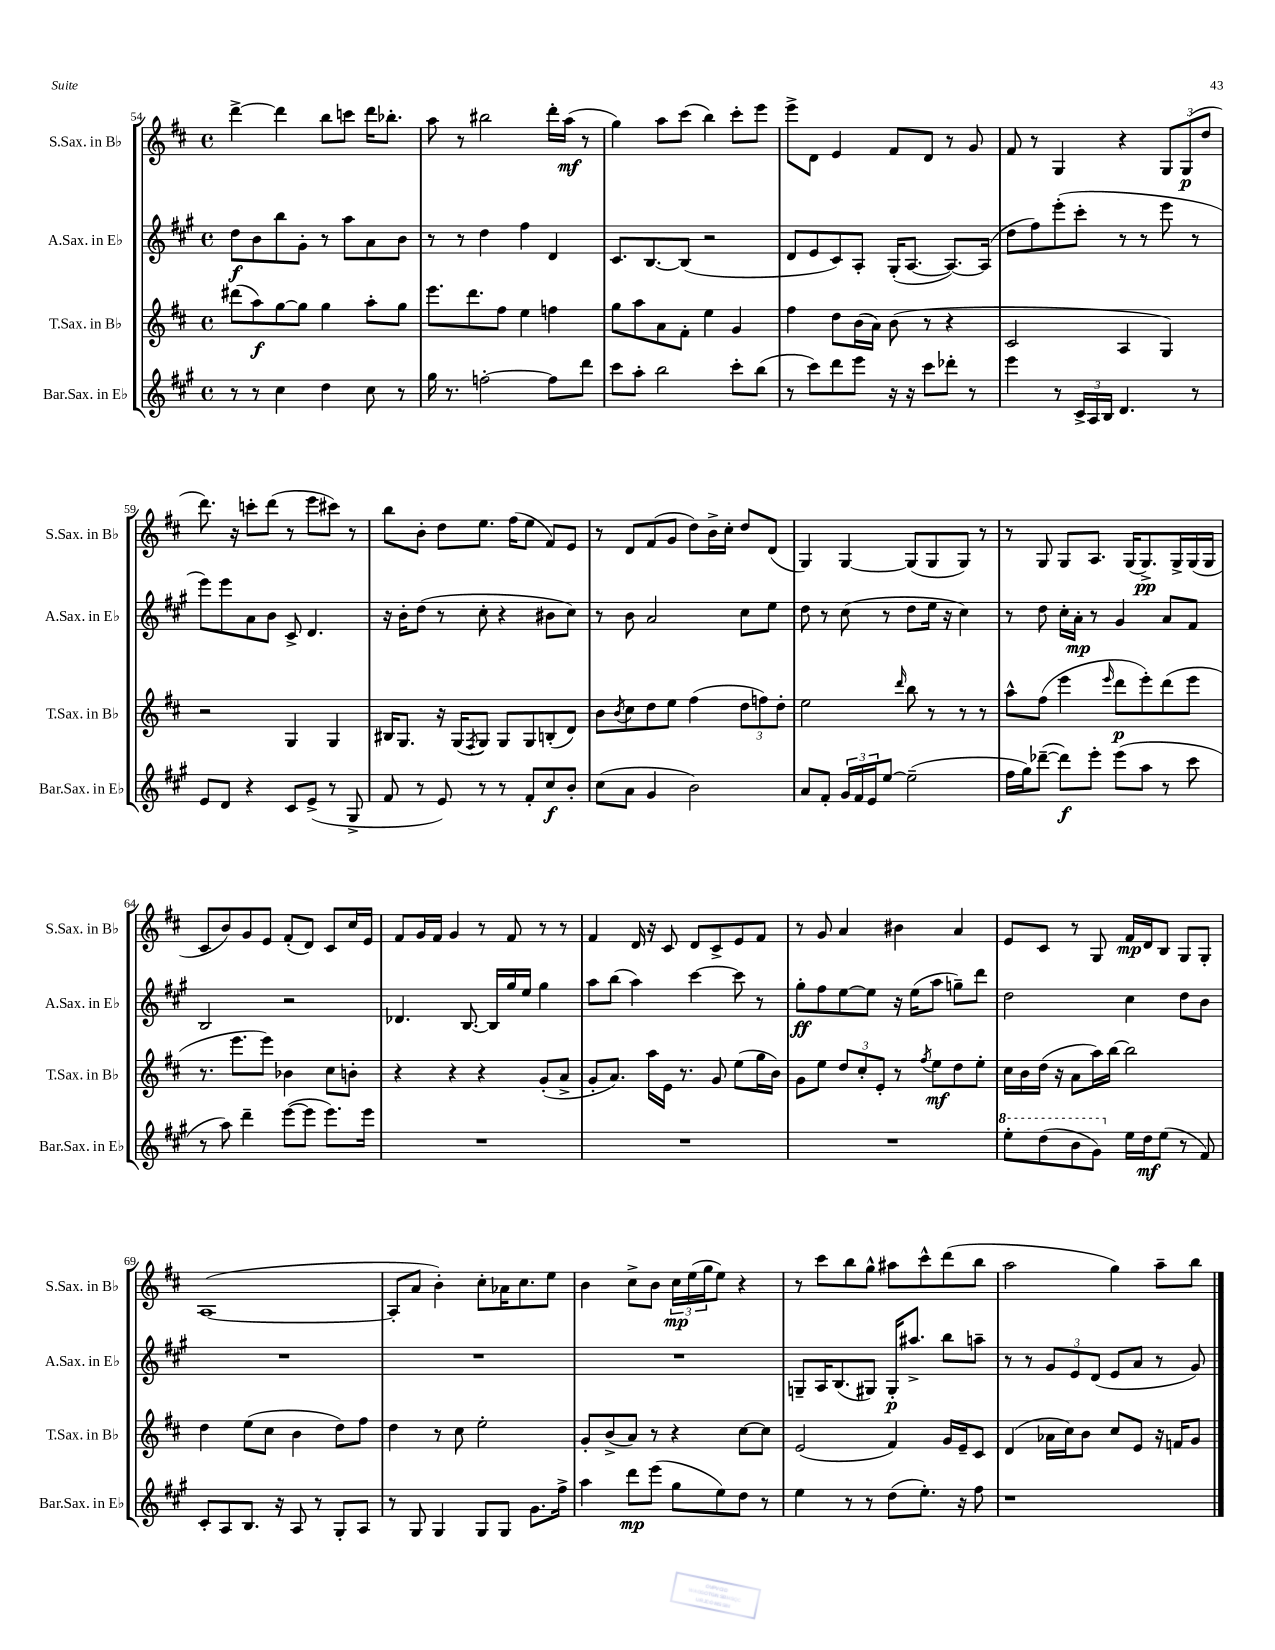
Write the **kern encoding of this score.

**kern	**dynam	**kern	**dynam	**kern	**dynam	**kern	**dynam
*part4	*part4	*part3	*part3	*part2	*part2	*part1	*part1
*staff4	*staff4	*staff3	*staff3	*staff2	*staff2	*staff1	*staff1
*I"Bar.Sax. in E♭	*	*I"T.Sax. in B♭	*	*I"A.Sax. in E♭	*	*I"S.Sax. in B♭	*
*I'Bar.Sax. in E♭	*	*I'T.Sax. in B♭	*	*I'A.Sax. in E♭	*	*I'S.Sax. in B♭	*
*clefG2	*	*clefG2	*	*clefG2	*	*clefG2	*
*k[f#c#g#]	*	*k[f#c#]	*	*k[f#c#g#]	*	*k[f#c#]	*
*M4/4	*	*M4/4	*	*M4/4	*	*M4/4	*
*met(c)	*	*met(c)	*	*met(c)	*	*met(c)	*
=54	=54	=54	=54	=54	=54	=54	=54
8r	.	(8ddd#X\L	.	8dd\L	f	[4ddd^\	.
8r	.	8aa\)	f	8b\	.	.	.
4cc#\	.	[8gg\	.	8bb\	.	4ddd\]	.
.	.	8gg\J]	.	8g#'\J	.	.	.
4dd\	.	4gg\	.	8r	.	8bb\L	.
.	.	.	.	8aa\L	.	8cccn\J	.
8cc#\	.	8aa'\L	.	8a\	.	16ddd\KL	.
.	.	.	.	.	.	8.bb-X'\J	.
8r	.	8gg\J	.	8b\J	.	.	.
=55	=55	=55	=55	=55	=55	=55	=55
16gg#\	.	8.eee\L	.	8r	.	8aa\	.
8.r	.	.	.	.	.	.	.
.	.	.	.	8r	.	8r	.
.	.	8.ddd\	.	.	.	.	.
[2ffn'\	.	.	.	4dd\	.	2bb#X\	.
.	.	8ff#\J	.	.	.	.	.
.	.	4ee\	.	4ff#\	.	.	.
8ff\L]	.	4ffn\	.	4d/	.	16ddd'\LL	.
.	.	.	.	.	.	(16aa\JJ	mf
8ddd\J	.	.	.	.	.	8r	.
=56	=56	=56	=56	=56	=56	=56	=56
8ccc#\L	.	8gg\L	.	8.c#/L	.	4gg\)	.
8aa'\J	.	8aa\	.	.	.	.	.
.	.	.	.	[8.B/	.	.	.
2bb\	.	8a\	.	.	.	8aa\L	.
.	.	8f#'\J	.	(8B/J]	.	(8ccc#\J	.
.	.	4ee\	.	2r	.	4bb\)	.
8ccc#'\L	.	4g/	.	.	.	8ccc#'\L	.
(8bb\J	.	.	.	.	.	8eee\J	.
=57	=57	=57	=57	=57	=57	=57	=57
8r	.	4ff#\	.	8d/L	.	8eee^\L	.
8ccc#\L)	.	.	.	8e/	.	8d\J	.
8ddd\	.	8dd\L	.	8c#/)	.	4e/	.
8eee\J	.	(16b\L	.	8A'/J	.	.	.
.	.	16a\JJ)	.	.	.	.	.
16r	.	(8b\	.	(16G#'/KL	.	8f#/L	.
16r	.	.	.	[8.A/J	.	.	.
8ccc#\L	.	8r	.	.	.	8d/J	.
8ddd-X'\J	.	4r	.	8.A/L_)	.	8r	.
8r	.	.	.	.	.	8g/	.
.	.	.	.	(16A/Jk]	.	.	.
=58	=58	=58	=58	=58	=58	=58	=58
4eee\	.	2c#/	.	8dd\L	.	8f#/	.
.	.	.	.	8ff#\)	.	8r	.
8r	.	.	.	(8eee'\	.	4G/	.
24c#^/LL	.	.	.	8ccc#'\J	.	.	.
24A/	.	.	.	.	.	.	.
24B/JJ	.	.	.	.	.	.	.
4.d/	.	4A/	.	8r	.	4r	.
.	.	.	.	8r	.	.	.
.	.	4G/)	.	8eee\	.	12G/L	.
.	.	.	.	.	.	(12G/	p
8r	.	.	.	8r	.	.	.
.	.	.	.	.	.	12dd/J	.
!!LO:LB:g=z
=59	=59	=59	=59	=59	=59	=59	=59
8e/L	.	2r	.	8eee\L)	.	8.ddd\)	.
8d/J	.	.	.	8eee\	.	.	.
.	.	.	.	.	.	16r	.
4r	.	.	.	8a\	.	8cccn'\L	.
.	.	.	.	8b\J	.	(8ddd\J	.
8c#/L	.	4G/	.	8c#^/	.	8r	.
(8e^/J	.	.	.	4.d/	.	8eee\L	.
8r	.	4G/	.	.	.	8ccc#X\J)	.
8G#^/	.	.	.	.	.	8r	.
=60	=60	=60	=60	=60	=60	=60	=60
8f#/	.	16B#X/KL	.	16r	.	8bb\L	.
.	.	8.G/J	.	16b'\KL	.	.	.
8r	.	.	.	(8dd\J	.	8b'\J	.
8e/)	.	16r	.	8r	.	8dd\L	.
.	.	(16G/KL	.	.	.	.	.
.	.	8qF#/	.	.	.	.	.
8r	.	8G/J)	.	8cc#'\	.	8.ee\J	.
8r	.	8G/L	.	4r	.	.	.
.	.	.	.	.	.	(16ff#\KL	.
8f#'/L	.	8G/	.	.	.	8ee\J	.
8cc#/	f	(8Bn'/	.	8b#X\L	.	8f#/L)	.
8b'/J	.	8d/J)	.	8cc#\J)	.	8e/J	.
=61	=61	=61	=61	=61	=61	=61	=61
(8cc#\L	.	8b\L	.	8r	.	8r	.
.	.	8qb/	.	.	.	.	.
8a\J	.	8cc#\	.	8b\	.	8d/L	.
4g#/	.	8dd\	.	2a/	.	(8f#/	.
.	.	8ee\J	.	.	.	8g/J	.
2b\)	.	(4ff#\	.	.	.	8dd\L)	.
.	.	.	.	.	.	16b^\L	.
.	.	.	.	.	.	16cc#'\JJ	.
.	.	12dd\L	.	8cc#\L	.	8dd/L	.
.	.	12ffn\)	.	.	.	.	.
.	.	.	.	8ee\J	.	(8d/J	.
.	.	12dd'\J	.	.	.	.	.
=62	=62	=62	=62	=62	=62	=62	=62
8a/L	.	2ee\	.	8dd\	.	4G/)	.
8f#'/J	.	.	.	8r	.	.	.
24g#/LL	.	.	.	(8cc#\	.	[4G/	.
24f#/	.	.	.	.	.	.	.
24e/J	.	.	.	.	.	.	.
[8ee/J	.	.	.	8r	.	.	.
.	.	16qqddd/	.	.	.	.	.
(2ee~\]	.	8bb\	.	8dd\L	.	(8G/L]	.
.	.	8r	.	16ee\Jk	.	8G/	.
.	.	.	.	16r	.	.	.
.	.	8r	.	4cc#\)	.	8G/J)	.
.	.	8r	.	.	.	8r	.
=63	=63	=63	=63	=63	=63	=63	=63
16ff#\LL	.	8aa^^\L	.	8r	.	8r	.
16gg#\J)	.	.	.	.	.	.	.
([8ddd-X~\J	.	(8ff#\J	.	8dd\	.	8G/	.
8ddd-\L])	f	4eee\	.	16cc#'\LL	.	8G/L	.
.	.	.	.	16a'\JJ	mp	.	.
8eee'\J	.	.	.	8r	.	8.A/J	.
.	.	16qqeee/	.	.	.	.	.
(8eee\L	.	8ddd\L	p	4g#/	.	.	.
.	.	.	.	.	.	(16G/KL	.
8aa\J	.	8eee'\)	.	.	.	8.G^/)	pp
8r	.	(8ddd\	.	8a/L	.	.	.
.	.	.	.	.	.	16G^/L	.
8ccc#\	.	8eee\J	.	8f#/J	.	(16G/	.
.	.	.	.	.	.	16G/JJ	.
!!LO:LB:g=z
=64	=64	=64	=64	=64	=64	=64	=64
8r	.	8.r	.	2B/	.	8c#/L	.
8aa\)	.	.	.	.	.	8b/)	.
.	.	8.eee\L	.	.	.	.	.
4ddd~\	.	.	.	.	.	8g/	.
.	.	8eee\J)	.	.	.	8e/J	.
([8eee\L	.	4b-X\	.	2r	.	(8f#'/L	.
8eee\J]	.	.	.	.	.	8d/J)	.
8.eee\L)	.	8cc#\L	.	.	.	8c#/L	.
.	.	8bn'\J	.	.	.	16cc#/L	.
16eee\Jk	.	.	.	.	.	16e/JJ	.
=65	=65	=65	=65	=65	=65	=65	=65
1r	.	4r	.	4.d-X/	.	8f#/L	.
.	.	.	.	.	.	16g/L	.
.	.	.	.	.	.	16f#/JJ	.
.	.	4r	.	.	.	4g/	.
.	.	.	.	[8.B/	.	.	.
.	.	4r	.	.	.	8r	.
.	.	.	.	16B/LL]	.	.	.
.	.	.	.	16gg#/	.	8f#/	.
.	.	.	.	16ee/JJ	.	.	.
.	.	(8g'/L	.	4gg#\	.	8r	.
.	.	8a^/J	.	.	.	8r	.
=66	=66	=66	=66	=66	=66	=66	=66
1r	.	8g'/L	.	8aa\L	.	4f#/	.
.	.	8.a/J)	.	(8bb\J	.	.	.
.	.	.	.	4aa\)	.	16d/	.
.	.	16aa\LL	.	.	.	16r	.
.	.	16e\JJ	.	.	.	8c#/	.
.	.	8.r	.	.	.	.	.
.	.	.	.	[4ccc#\	.	8d/L	.
.	.	8g/	.	.	.	8c#^/	.
.	.	(8ee\L	.	8ccc#\]	.	8e/	.
.	.	16gg\L	.	8r	.	8f#/J	.
.	.	16b\JJ)	.	.	.	.	.
=67	=67	=67	=67	=67	=67	=67	=67
1r	.	8g\L	.	8gg#'\L	ff	8r	.
.	.	8ee\J	.	8ff#\	.	8g/	.
.	.	12dd/L	.	[8ee\	.	4a/	.
.	.	12cc#'/	.	.	.	.	.
.	.	.	.	8ee\J]	.	.	.
.	.	12e'/J	.	.	.	.	.
.	.	8r	.	16r	.	4b#X\	.
.	.	.	.	(16ee\KL	.	.	.
.	.	8qff#/	.	.	.	.	.
.	.	8ee\L	mf	8aa\J	.	.	.
.	.	8dd\	.	8ggn~\L)	.	4a/	.
.	.	8ee'\J	.	8ddd\J	.	.	.
=68	=68	=68	=68	=68	=68	=68	=68
*8va	*	*	*	*	*	*	*
8eee'\L	.	16cc#\LL	.	2dd\	.	8e/L	.
.	.	16b\	.	.	.	.	.
(8ddd\	.	(16dd\JJ	.	.	.	8c#/J	.
.	.	16r	.	.	.	.	.
8bb\	.	8a\L	.	.	.	8r	.
8gg#\J)	.	16aa\L)	.	.	.	8G/	.
.	.	[16bb\JJ	.	.	.	.	.
*X8va	*	*	*	*	*	*	*
16ee\LL	.	2bb\]	.	4cc#\	.	16f#/LL	mp
16dd\J	mf	.	.	.	.	16d/J	.
(8ee\J	.	.	.	.	.	8B/J	.
8r	.	.	.	8dd\L	.	8G/L	.
8f#/)	.	.	.	8b\J	.	8G'/J	.
!!LO:LB:g=z
=69	=69	=69	=69	=69	=69	=69	=69
8c#'/L	.	4dd\	.	1r	.	([1A	.
8A/	.	.	.	.	.	.	.
8.B/J	.	(8ee\L	.	.	.	.	.
.	.	8cc#\J	.	.	.	.	.
16r	.	.	.	.	.	.	.
8A/	.	4b\	.	.	.	.	.
8r	.	.	.	.	.	.	.
8G#'/L	.	8dd\L)	.	.	.	.	.
8A/J	.	8ff#\J	.	.	.	.	.
=70	=70	=70	=70	=70	=70	=70	=70
8r	.	4dd\	.	1r	.	8A'/L]	.
8G#/	.	.	.	.	.	8a/J	.
4G#/	.	8r	.	.	.	4b'\)	.
.	.	8cc#\	.	.	.	.	.
8G#/L	.	2ee'\	.	.	.	8cc#'\L	.
8G#/J	.	.	.	.	.	16a-X\K	.
.	.	.	.	.	.	8.cc#\	.
8.g#\L	.	.	.	.	.	.	.
.	.	.	.	.	.	8ee\J	.
16ff#^\Jk	.	.	.	.	.	.	.
=71	=71	=71	=71	=71	=71	=71	=71
4aa\	.	8g'/L	.	1r	.	4b\	.
.	.	(8b^/	.	.	.	.	.
8ddd\L	mp	8a/J)	.	.	.	8cc#^\L	.
(8eee\J	.	8r	.	.	.	8b\J	.
8gg#\L	.	4r	.	.	.	24cc#\LL	mp
.	.	.	.	.	.	(24ee\	.
.	.	.	.	.	.	24gg\J	.
8ee\)	.	.	.	.	.	8ee\J)	.
8dd\J	.	[8cc#\L	.	.	.	4r	.
8r	.	8cc#\J]	.	.	.	.	.
=72	=72	=72	=72	=72	=72	=72	=72
4ee\	.	(2e/	.	8Gn~/L	.	8r	.
.	.	.	.	16A/K	.	8ccc#\L	.
.	.	.	.	(8.B/	.	.	.
8r	.	.	.	.	.	8bb\	.
8r	.	.	.	8G#X/J)	.	8gg^^\J	.
(8dd\L	.	4f#/)	.	16G#'/KL	p	8aa#X\L	.
.	.	.	.	8.aa#X^/J	.	.	.
8.ee'\J)	.	.	.	.	.	8ccc#^^\	.
.	.	16g/LL	.	8bb\L	.	(8ddd\	.
16r	.	16e~/J	.	.	.	.	.
8ff#\	.	8c#/J	.	8aan~\J	.	8bb\J	.
=73	=73	=73	=73	=73	=73	=73	=73
1r	.	(4d/	.	8r	.	2aa\	.
.	.	.	.	8r	.	.	.
.	.	16a-X\LL	.	12g#/L	.	.	.
.	.	16cc#\J)	.	.	.	.	.
.	.	.	.	12e/	.	.	.
.	.	8b\J	.	.	.	.	.
.	.	.	.	(12d/J	.	.	.
.	.	8cc#/L	.	8e/L	.	4gg\)	.
.	.	8e/J	.	8a/J	.	.	.
.	.	16r	.	8r	.	8aa~\L	.
.	.	16fn/KL	.	.	.	.	.
.	.	8g/J	.	8g#/)	.	8bb\J	.
==	==	==	==	==	==	==	==
*-	*-	*-	*-	*-	*-	*-	*-
